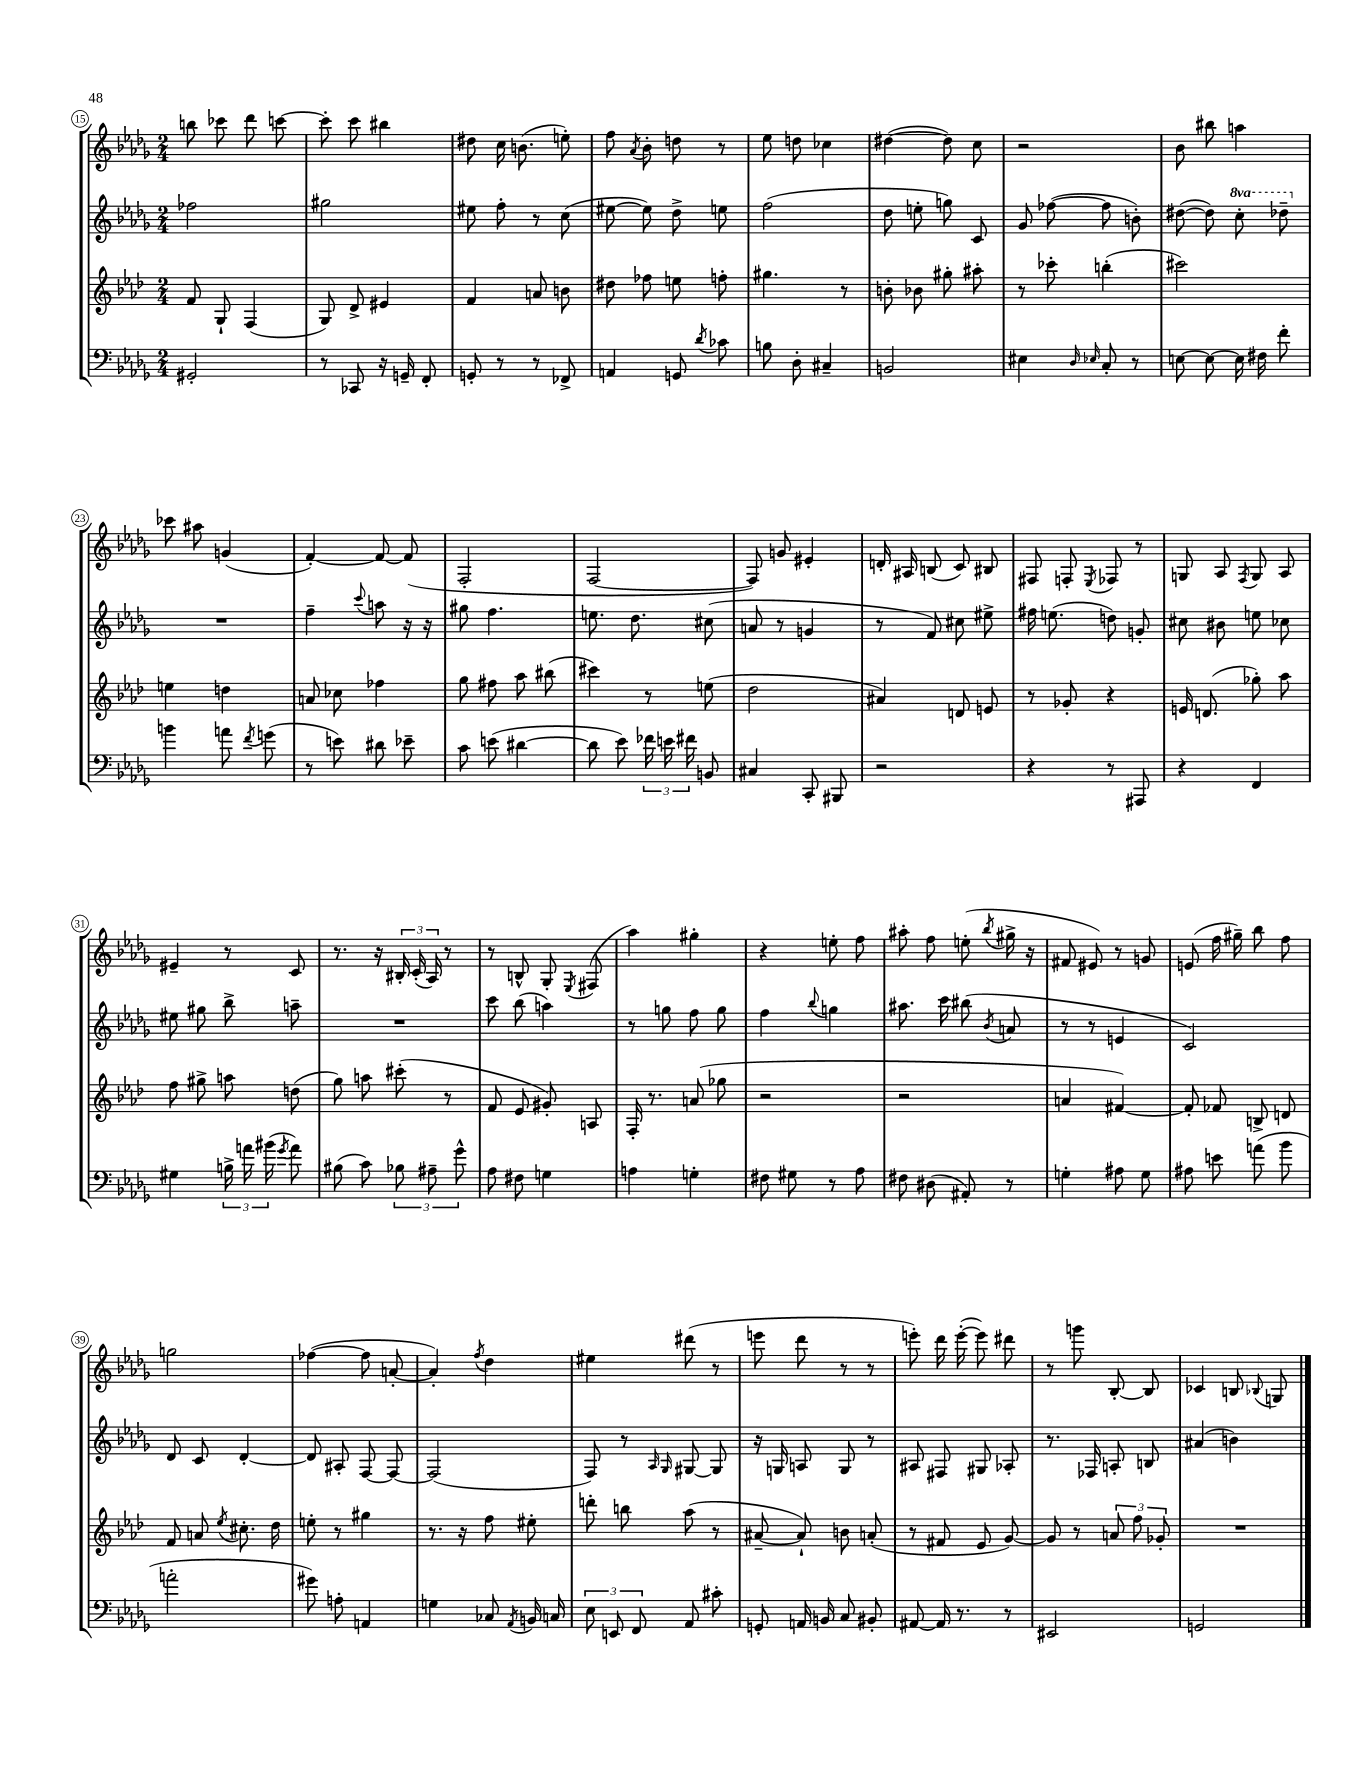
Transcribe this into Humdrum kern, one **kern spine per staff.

**kern	**kern	**kern	**kern
*part4	*part3	*part2	*part1
*staff4	*staff3	*staff2	*staff1
*clefF4	*clefG2	*clefG2	*clefG2
*k[b-e-a-d-g-]	*k[b-e-a-d-]	*k[b-e-a-d-g-]	*k[b-e-a-d-g-]
*M2/4	*M2/4	*M2/4	*M2/4
=15	=15	=15	=15
2GG#X'/	8f/	2ff-X\	8bbn\
.	8G`/	.	8ccc-X\
.	(4F/	.	8ddd-\
.	.	.	[8cccn\
=16	=16	=16	=16
8r	8G/)	2gg#X\	8ccc'\]
8CC-X/	8d-^/	.	8ccc\
16r	4e#X/	.	4bb#X\
16GGn~/	.	.	.
8FF'/	.	.	.
=17	=17	=17	=17
8GGn'/	4f/	8ee#X\	8dd#X\
8r	.	8ff'\	16cc\
.	.	.	(8.bn\
8r	8an/	8r	.
8FF-X^/	8bn\	(8cc\	8een'\)
=18	=18	=18	=18
4AAn/	8dd#X\	[8ee#X\	8ff\
.	.	.	8qa-/
.	8ff-X\	8ee#\])	8b-'\
8GGn/	8een\	8dd-^\	8ddn\
8qd-/	.	.	.
8c-X\	8ffn'\	8een\	8r
=19	=19	=19	=19
8Bn\	4.gg#X\	(2ff\	8ee-\
8D-'\	.	.	8ddn\
4C#X~/	.	.	4cc-X\
.	8r	.	.
=20	=20	=20	=20
2BBn/	8bn'\	8dd-\	([4dd#X\
.	8b-X\	8een'\	.
.	8gg#X'\	8ggn\)	8dd#\])
.	8aa#X'\	8c/	8cc\
=21	=21	=21	=21
4E#X\	8r	8g-/	2r
.	8ccc-X'\	([8ff-X\	.
16qqD-/	.	.	.
16qqE-X/	.	.	.
8C'/	(4bbn'\	8ff-\]	.
8r	.	8bn'\)	.
=22	=22	=22	=22
[8En\	2ccc#X\)	([8dd#X\	8b-\
8E\_	.	8dd#\])	8bb#X\
*	*	*8va	*
16E\]	.	8ccc'\	4aan\
16F#X\	.	.	.
8f'\	.	8ddd-X~\	.
!!LO:LB:g=z
=23	=23	=23	=23
*	*	*X8va	*
4bn\	4een\	2r	8ccc-X\
.	.	.	8aa#X\
8an\	4ddn\	.	(4gn/
8qf/	.	.	.
(8gn\	.	.	.
=24	=24	=24	=24
8r	8an/	4ff~\	[4f'/)
8en\)	8cc-X\	.	.
.	.	8qqccc/	.
8d#X\	4ff-X\	8aan\	8f/_
8e-X~\	.	16r	(8f/]
.	.	16r	.
=25	=25	=25	=25
8c\	8gg\	8gg#X\	2F'/
(8en\	8ff#X\	4.ff\	.
[4d#X\	8aa-\	.	.
.	(8bb#X\	.	.
=26	=26	=26	=26
8d#\]	4ccc#X\)	8.een\	[2F/
8e-\)	.	.	.
.	.	8.dd-\	.
24f-X\	8r	.	.
24en\	.	.	.
24f#X\	.	.	.
8BBn/	(8een\	(8cc#X\	.
=27	=27	=27	=27
4C#X/	2dd-\	8an/	8F/])
.	.	8r	8gn/
8CC'/	.	4gn/	4e#X'/
8BBB#X/	.	.	.
=28	=28	=28	=28
2r	4a#X/)	8r	16dn'/
.	.	.	16A#X/
.	.	8f/)	(8Bn/
.	8dn/	8cc#X\	8c/)
.	8en/	8ee#X^\	8B#X/
=29	=29	=29	=29
4r	8r	16ff#X\	8F#X/
.	.	(8.een\	.
.	8g-X'/	.	8Fn'/
.	.	.	8qE-/
8r	4r	8ddn\)	8F-X/
8AAA#X/	.	8gn'/	8r
=30	=30	=30	=30
4r	16en/	8cc#X\	8Gn/
.	(8.dn/	.	.
.	.	8b#X\	8A-/
.	.	.	8qF/
4FF/	8gg-X'\)	8een\	8G/
.	8aa-\	8cc-X\	8A-/
!!LO:LB:g=z
=31	=31	=31	=31
4G#X\	8ff\	8ee#X\	4e#X~/
.	8gg#X^\	8gg#X\	.
24Bn^\	8aan\	8bb-^\	8r
24an\	.	.	.
(24b#X\	.	.	.
8qg-/	.	.	.
8a\)	(8ddn\	8aan~\	8c/
=32	=32	=32	=32
(8B#X\	8gg\)	2r	8.r
8c\)	8aan\	.	.
.	.	.	16r
12B-X\	(8ccc#X'\	.	24B#X'/
.	.	.	(24c'/
12A#X~\	.	.	24A-/)
.	8r	.	8r
12g-^^\	.	.	.
=33	=33	=33	=33
8A-\	8f/	8ccc\	8r
8F#X\	8e-/	(8bb-\	8Bn^^/
4Gn\	8g#X'/)	4aan\)	8G-'/
.	.	.	8qE-/
.	8An/	.	(8F#X/
=34	=34	=34	=34
4An\	16F'/	8r	4aa-\)
.	8.r	.	.
.	.	8ggn\	.
4Gn'\	(8an/	8ff\	4gg#X'\
.	8gg-X\	8gg\	.
=35	=35	=35	=35
8F#X\	2r	4ff\	4r
8G#X\	.	.	.
.	.	8qqbb-/	.
8r	.	4ggn\	8een'\
8A-\	.	.	8ff\
=36	=36	=36	=36
8F#X\	2r	8.aa#X\	8aa#X'\
(8D#X\	.	.	8ff\
.	.	16ccc\	.
8AA#X'/)	.	(8bb#X\	(8een'\
.	.	8qb-/	8qbb-/
8r	.	8an/	16gg#X^\
.	.	.	16r
=37	=37	=37	=37
4Gn'\	4an/	8r	8f#X/
.	.	8r	8e#X/)
8A#X\	[4f#X/)	4en/	8r
8G\	.	.	8gn/
=38	=38	=38	=38
8A#X\	8f#'/]	2c/)	(8en/
8en\	8f-X/	.	16ff\
.	.	.	16gg#X~\)
(8an\	8Bn^/	.	8bb-\
8b-\	8dn/	.	8ff\
!!LO:LB:g=z
=39	=39	=39	=39
2an'\	8f/	8d-/	2ggn\
.	8an/	8c/	.
.	8qee-/	.	.
.	8.cc#X'\	[4d-'/	.
.	16dd-\	.	.
=40	=40	=40	=40
8g#X\)	8een'\	8d-/]	([4ff-X\
8An'\	8r	8A#X'/	.
4AAn/	4gg#X\	[8F/	8ff-\]
.	.	8F/_	[8an'/
=41	=41	=41	=41
4Gn\	8.r	(2F/]	4a'/])
.	16r	.	.
.	.	.	8qff/
8C-X/	8ff\	.	4dd-\
8qAA-/	.	.	.
16BBn/	8ee#X'\	.	.
16Cn/	.	.	.
=42	=42	=42	=42
12E-\	8dddn'\	8F/)	4ee#X\
12EEn/	.	.	.
.	8bbn\	8r	.
12FF/	.	.	.
.	.	16qqA-/	.
.	.	16qqG-/	.
8AA-/	(8aa-\	[8G#X/	(8ddd#X\
8c#X'\	8r	8G#/]	8r
=43	=43	=43	=43
8GGn'/	[8a#X~/	16r	8eeen\
.	.	16Gn/	.
16AAn/	8a#`/])	8An/	8ddd-\
16BBn/	.	.	.
8C/	8bn\	8G/	8r
8BB#X'/	(8an'/	8r	8r
=44	=44	=44	=44
[8AA#X/	8r	8A#X/	8eeen'\)
16AA#/]	8f#X/	8F#X/	16ddd-\
8.r	.	.	([16eee'\
.	8e-/	8G#X/	8eee\])
8r	[8g/)	8A-X'/	8ddd#X\
=45	=45	=45	=45
2EE#X/	8g/]	8.r	8r
.	8r	.	8gggn\
.	.	16F-X/	.
.	12an/	8An'/	[8B-'/
.	12ff\	.	.
.	.	8Bn/	8B-/]
.	12g-X'/	.	.
=46	=46	=46	=46
2GGn/	2r	(4a#X/	4c-X/
.	.	4bn\)	8Bn/
.	.	.	8qqB-X/
.	.	.	8Gn/
==	==	==	==
*-	*-	*-	*-
